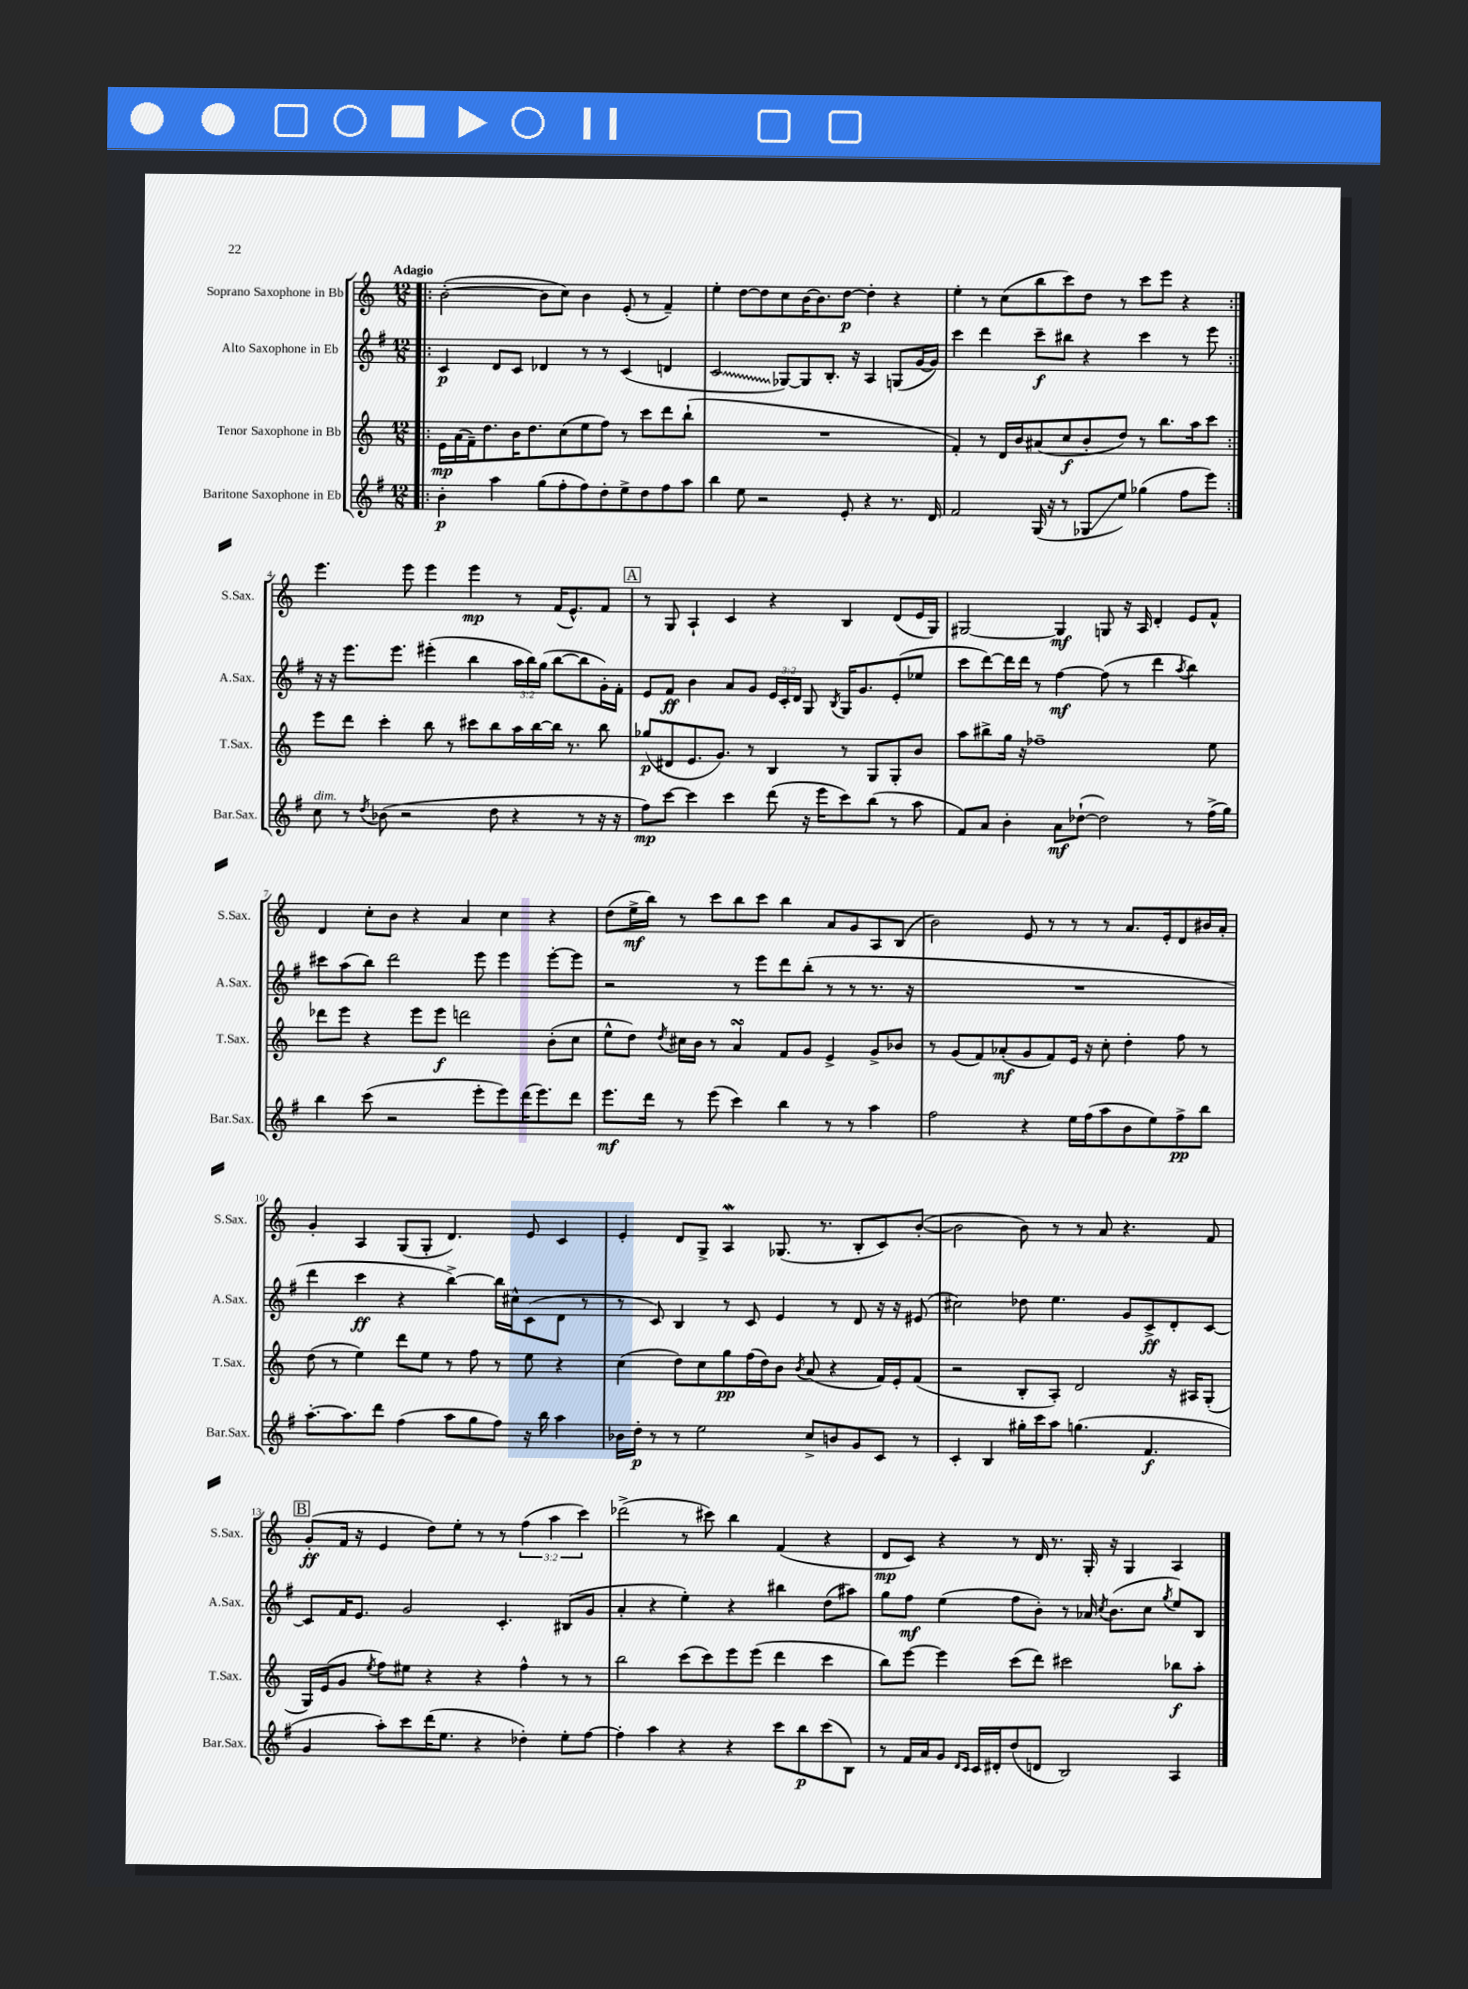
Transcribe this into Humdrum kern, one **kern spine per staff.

**kern	**kern	**kern	**kern
*staff4	*staff3	*staff2	*staff1
*clefG2	*clefG2	*clefG2	*clefG2
*k[f#]	*k[]	*k[f#]	*k[]
*M12/8	*M12/8	*M12/8	*M12/8
=!|:	=!|:	=!|:	=!|:
4b'	16e	4c	([2b'
.	(16a	.	.
.	16f~)	.	.
.	8.dd	.	.
4aa	.	8d	.
.	16b	8c	.
.	8.dd	.	.
(8gg	.	4d-	8b]
8ff#'	(8cc	.	8cc)
8ff#)	8ee	8r	4b
8dd'	8ff)	8r	.
8ee^	8r	(4c	(8e'
8dd	8ccc	.	8r
8ff#	8ddd	4d	4f~)
8aa	(8bb`	.	.
=	=	=	=
4bb	1.r	2c	4ee'
8ee	.	.	[8dd
2r	.	.	8dd]
.	.	[8G-)	8cc
.	.	8G-]	[16b
.	.	.	8.b]
.	.	8.B'	.
8e'	.	.	[8dd
.	.	16r	.
4r	.	4A	4dd']
8.r	.	(8G	4r
.	.	[16g	.
16d	.	16g])	.
=	=	=	=
2f#	4f')	4ccc	4ee'
.	8r	4ddd	8r
.	16d	.	(8cc
.	16b	.	.
(16G	(8a#	8ccc~	8bb
16r	.	.	.
8r	8cc	8bb#	8ccc)
8G-	8b'	4r	8dd
8ee)	8dd)	.	8r
(4gg-	8r	4ccc	8ccc
.	8.bb	.	8eee
8ff#	.	8r	4r
.	16aa	.	.
8eee)	8ccc	8eee	.
=:|!	=:|!	=:|!	=:|!
8cc	8eee	16r	4.eee
.	.	16r	.
8r	8ddd	8.eee	.
8qdd	.	.	.
(8b-	4ccc'	.	.
.	.	8.eee	.
2r	.	.	8eee
.	8bb	(4eee#'	4eee
.	8r	.	.
.	8ccc#	4bb	4eee
8dd	8bb	.	.
4r	16aa	24aa	8r
.	.	24bb)	.
.	[16bb	.	.
.	.	(24gg	.
.	16bb]	[8bb	(16f
.	8.r	.	8.e^^)
8r	.	8bb]	.
16r	8bb	16g')	8f
16r	.	16f#'	.
=	=	=	=
8ff#)	(8gg-	8e	8r
[8ccc	8d#	8f#	8G
4ccc]	8.e	4b	4A`
.	8.g)	.	.
4ccc	.	8a	4c
.	8r	8g	.
(8ddd	4B	24e	4r
.	.	24c'	.
.	.	24d	.
16r	.	8G	.
16eee	.	.	.
.	.	8qB	.
8ccc)	8r	16G	4B
.	.	8.g	.
(8bb	8G	.	.
8r	8G'	(8e'	(8d
8aa	8b	8ee-	16e
.	.	.	16G)
=	=	=	=
8f#)	8aa	8ccc	[2G#
8a	8bb#^	[8ddd)	.
4b'	16gg	16ddd]	.
.	16r	16ddd	.
.	1ff-~	8r	.
8a	.	[4ff#	4G#]
([8dd-`	.	.	.
2dd-])	.	(8ff#]	8G
.	.	8r	16r
.	.	.	16A
.	.	4ddd	4d'
.	.	8qaa	.
8r	.	4bb)	8e
(16ff#^	8ee	.	8f^^
16gg)	.	.	.
=	=	=	=
4bb	8ddd-	8ccc#	4d
.	8eee	(8aa	.
(8ccc	4r	8bb)	8cc'
2r	.	2ddd	8b
.	8eee	.	4r
.	8eee	.	.
.	2ddd	.	4a
8eee'	.	8eee	.
8eee)	.	4eee	4cc
(16ddd	.	.	.
8.eee)	.	.	.
.	(8b'	[8eee'	4r
8ddd	8cc	8eee]	.
=	=	=	=
8.eee	8ee^^	2r	(8dd
.	8dd)	.	16ee^
16ddd	.	.	16bb)
.	8qdd	.	.
8r	16cc#	.	8r
.	16b	.	.
(8eee	8r	.	8ccc
4ccc)	4a	8r	8bb
.	.	8eee	8ccc
4bb	8f	8ddd	4bb
.	8g	(8bb'	.
8r	4e^	8r	8a
8r	.	8r	8g
4aa	8g^	8.r	8A
.	8b-	.	(8B
.	.	16r	.
=	=	=	=
2ff#	8r	1.r	2b)
.	(8g	.	.
.	8f)	.	.
.	(8a-'	.	.
4r	8g	.	8e
.	8f)	.	8r
16ee	16e	.	8r
(16ff#	16r	.	.
8aa	8cc'	.	8r
8b	4dd'	.	8.a
8ee)	.	.	.
.	.	.	16e'
8ff#^	8ff	.	8d
8bb	8r	.	16b#
.	.	.	16a'
=	=	=	=
[8.aa'	(8dd	4ddd	4g'
.	8r	.	.
8.aa]	.	.	.
.	4ee)	4ccc	4A
8ddd	.	.	.
(4ff#	8ddd	4r	(8G
.	8ee	.	8G'
8aa	8r	[4bb^)	4.d)
8gg	8ff	.	.
8ff#)	8r	16bb]	.
.	.	16cc#^^	.
16r	8ee	(8c	8e
16bb	.	.	.
4aa	4r	8d	4c
.	.	8r	.
=	=	=	=
16b-	(4cc	8r	4e'
16dd'	.	.	.
8r	.	8c)	.
8r	8dd)	4B	8d
2ee	8cc	.	8G^
.	8gg	8r	4A
.	(16ff	8c	.
.	16dd)	.	.
.	8b	4e	(8.G-
.	8qb	.	.
8cc^	(8a	.	.
.	.	.	8.r
8b	4r	8r	.
8g	.	8d	8B'
8c	16f)	16r	8c)
.	16e'	16r	.
8r	(8f	(8e#	([8b'
=	=	=	=
4c'	2r	2cc#)	2b]
4B	.	.	.
16gg#'	8B'	8dd-	8b)
16ccc	.	.	.
8aa	8A')	4.ee	8r
(4.gg	2d	.	8r
.	.	.	8a
.	.	8g	4.r
4.f#	.	8c^	.
.	16r	8d'	.
.	16A#	.	.
.	(8G'	[8c	8f
=	=	=	=
4g	16G)	8c]	(8g'
.	(16e	.	.
.	8g	16f#	16f
.	.	8.e	16r
.	8qee	.	.
8aa')	8ff)	.	4e
8ccc	8ee#	2g	.
(16ddd	4r	.	8dd)
8.ee	.	.	.
.	.	.	8ee'
4r	4r	.	8r
.	.	4.c'	8r
4dd-')	4ff^^	.	(6ff
.	.	.	6aa
8ee'	8r	(8B#	.
.	.	.	6ccc)
[8ff#	8r	8g	.
=	=	=	=
4ff#']	2bb	4a'	(2ddd-^
4aa	.	4r	.
4r	(8ccc	4ee')	8r
.	8ccc)	.	8ccc#)
4r	8eee	4r	4bb
.	(8eee	.	.
8ccc	4ddd	4bb#	(4f
8bb	.	.	.
(8ccc	4ccc	(8dd	4r
8B)	.	8aa#)	.
=	=	=	=
8r	8bb)	8gg	8d
16f#	[8eee	8ff#	8c)
16a	.	.	.
8g	4eee]	(4ee	4r
16qqd	.	.	.
16qqc	.	.	.
16c	.	.	.
16d#'	.	.	.
(8dd	(8ccc	8ff#	8r
8d	8ddd)	8b')	16d
.	.	.	8.r
2B)	2ccc#	8r	.
.	.	16a-	16G'
.	.	8qcc	.
.	.	(8.b	16r
.	.	.	4G
.	.	8cc	.
.	.	8qgg	.
4A	8bb-	8ee)	4A
.	8aa'	8B	.
==	==	==	==
*-	*-	*-	*-
